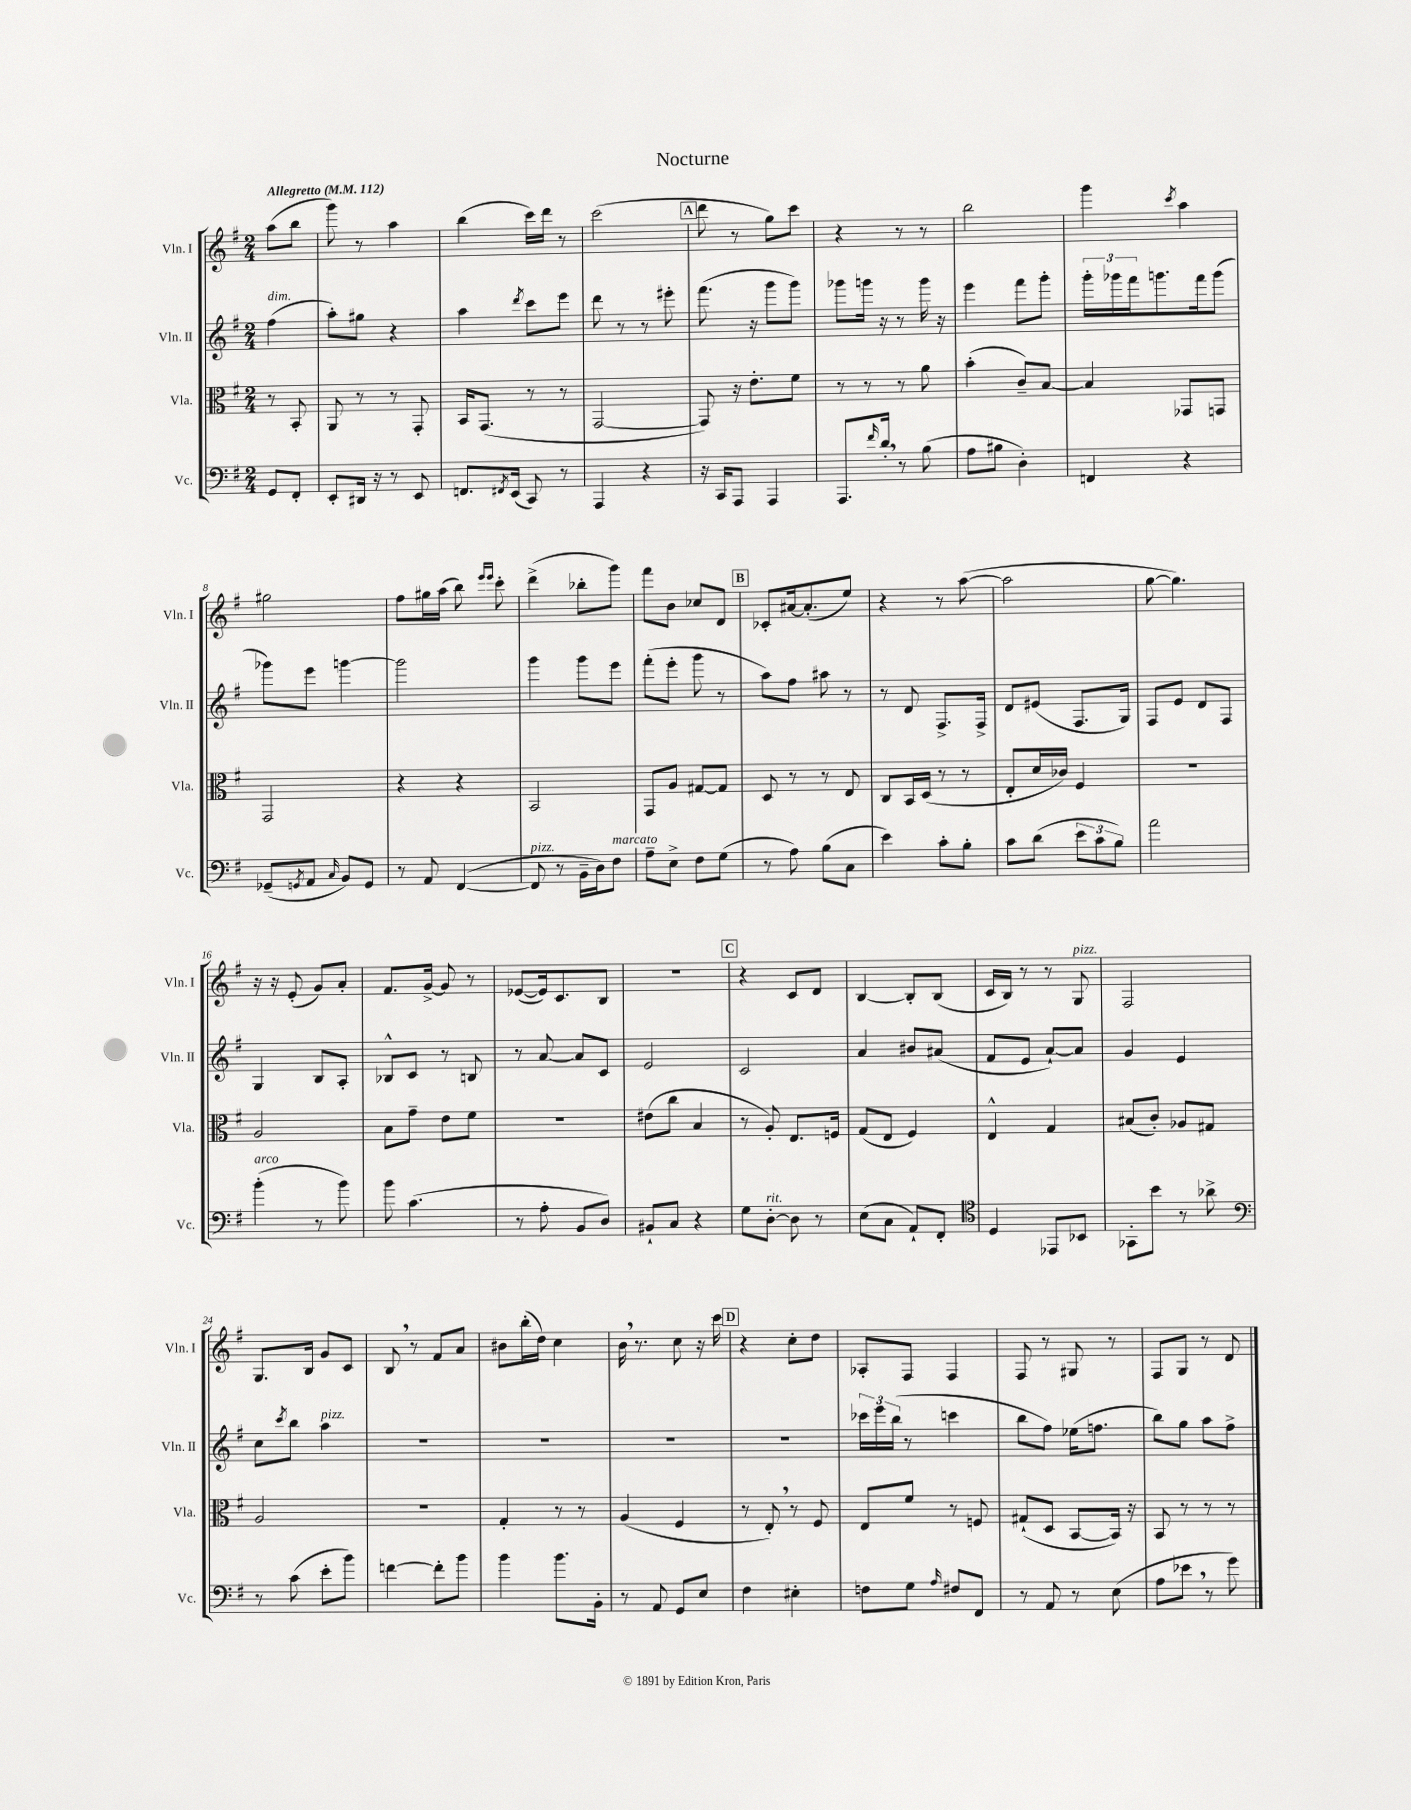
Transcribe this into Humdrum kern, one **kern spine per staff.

**kern	**kern	**kern	**kern
*staff4	*staff3	*staff2	*staff1
*clefF4	*clefC3	*clefG2	*clefG2
*k[f#]	*k[f#]	*k[f#]	*k[f#]
*M2/4	*M2/4	*M2/4	*M2/4
*MM112	*MM112	*MM112	*MM112
8GG	8r	(4ff#	(8aa
8FF#'	8BB'	.	8bb
=	=	=	=
8EE'	8AA	8aa')	8ggg)
16DD#	8r	8gg#	8r
16r	.	.	.
8r	8r	4r	4aa
8EE	8GG'	.	.
=	=	=	=
8.FF	16BB	4aa	(4bb
.	(8.GG	.	.
8qFF#	.	.	.
(16EE	.	.	.
.	.	8qddd	.
8CC)	8r	8ccc	16ccc)
.	.	.	16ddd
8r	8r	8eee	8r
=	=	=	=
4AAA	[2GG	8ddd	(2ccc
.	.	8r	.
4r	.	8r	.
.	.	8eee#'	.
=	=	=	=
16r	8GG])	(8.fff#	8ddd
16CC	.	.	.
8AAA	16r	.	8r
.	8.e'	16r	.
4AAA	.	8ggg	8gg)
.	8f#	8ggg)	8ccc
=	=	=	=
8.AAA	8r	8ggg-	4r
.	8r	16ggg	.
16qqf#	.	.	.
16d'	.	16r	.
8r	8r	8r	8r
(8B	8a	16ggg	8r
.	.	16r	.
=	=	=	=
8A	(4b'	4eee	2bb
8B#	.	.	.
4D')	8c~)	8fff#	.
.	[8B	8ggg'	.
=	=	=	=
4FF	4B]	24ggg'	4ggg
.	.	24ggg-	.
.	.	24fff#	.
.	.	8.ggg	.
.	.	.	8qccc
4r	8GG-	.	4aa
.	.	16fff#	.
.	8GG	(8ggg	.
=	=	=	=
(8GG-~	2GG	8ggg-)	2gg#
8qGG	.	.	.
8AA	.	8eee	.
16qqC	.	.	.
8BB)	.	[4ggg	.
8GG	.	.	.
=	=	=	=
8r	4r	2ggg]	8ff#
8AA	.	.	16gg#
.	.	.	(16aa
([4FF#	4r	.	8bb)
.	.	.	16qqeee
.	.	.	16qqeee
.	.	.	8ccc'
=	=	=	=
8FF#]	2BB	4ggg	(4ddd^
8r	.	.	.
16BB~	.	8ggg	8bb-'
16D)	.	.	.
8F#	.	8eee	8ggg)
=	=	=	=
8A~	8GG	(8fff#'	8fff#
8E^	8A	8eee'	8b
8F#	[8G#	8ggg	8cc-
(8G	8G#]	8r	8d
=	=	=	=
8r	8D	8aa)	8c-'
8A)	8r	8ff#	[16a#
.	.	.	(8.a#']
(8B	8r	8aa#	.
8C	8E	8r	8ee)
=	=	=	=
4e)	8C	8r	4r
.	16BB	8d	.
.	(16D	.	.
8c'	8r	8.F#^	8r
8B'	8r	.	([8aa
.	.	16F#^	.
=	=	=	=
8c	8E'	8d	2aa]
(8d	16d	(8e#	.
.	16c-)	.	.
12e	4F#	8.F#	.
12c	.	.	.
12B)	.	.	.
.	.	16G)	.
=	=	=	=
2a	2r	8F#	[8gg
.	.	8e	4.gg])
.	.	8d	.
.	.	8F#	.
=	=	=	=
(4b'	2A	4G	16r
.	.	.	16r
.	.	.	(8e'
8r	.	8B	8g)
8b)	.	8A'	8a'
=	=	=	=
8b	8B	8B-^^	8.f#
(4.c	8g~	8c	.
.	.	.	[16g^
.	8e	8r	8g]
.	8f#	8B	8r
=	=	=	=
8r	2r	8r	([8e-
8A'	.	[8a	16e-])
.	.	.	8.c
8BB	.	8a]	.
8D)	.	8c	8B
=	=	=	=
8BB#`	(8e#	2e	2r
8C	8cc	.	.
4r	4B	.	.
=	=	=	=
8G	8r	2c	4r
[8D'	8A')	.	.
8D]	8.E	.	8c
8r	.	.	8d
.	16F	.	.
=	=	=	=
(8E	(8G	4a	[4B
8C	8E	.	.
8AA`)	4F#)	8b#	8B']
8FF#'	.	(8a#	(8B
=	=	=	=
*clefC4	*	*	*
4D	4E^^	8f#	16c
.	.	.	16B)
.	.	8e	8r
8EE-	4G	[8a`)	8r
8BB-	.	8a]	8G
=	=	=	=
8GG-'	(8B#	4g	2F#
8b	8c')	.	.
8r	8A-	4e	.
8a-^	8G#	.	.
=	=	=	=
*clefF4	*	*	*
8r	2A	8cc	8.G
.	.	8qccc	.
(8c	.	8bb	.
.	.	.	16B
8e'	.	4aa	8g
8b)	.	.	8c
=	=	=	=
[4f	2r	2r	8B
.	.	.	8r
8f']	.	.	8f#
8b	.	.	8a
=	=	=	=
4b	4G'	2r	8b#
.	.	.	(16bb'
.	.	.	16dd)
8.b	8r	.	4cc
.	8r	.	.
16BB'	.	.	.
=	=	=	=
8r	(4A	2r	16b
.	.	.	8.r
8AA	.	.	.
8GG	4F#	.	8cc
8E	.	.	16r
.	.	.	16ccc
=	=	=	=
4F#	8r	2r	4r
.	8E')	.	.
4E#'	8r	.	8cc'
.	8F#	.	8dd
=	=	=	=
8F	8E	24ccc-	8A-'
.	.	24eee	.
.	.	(24bb	.
8G	8f#	8r	8F#
16qqA	.	.	.
8F#	8r	4ccc	4F#
8FF#	8F	.	.
=	=	=	=
8r	(8G#`	8bb	8F#
8AA	8D	8ff#)	8r
8r	[8BB	(16ee-	8G#
.	.	8.ff	.
(8E	16BB])	.	8r
.	16r	.	.
=	=	=	=
8A	8BB	8bb)	8F#
8e-	8r	8gg	8G
8r	8r	8aa	8r
8g)	8r	8ff#^	8d
==	==	==	==
*-	*-	*-	*-
